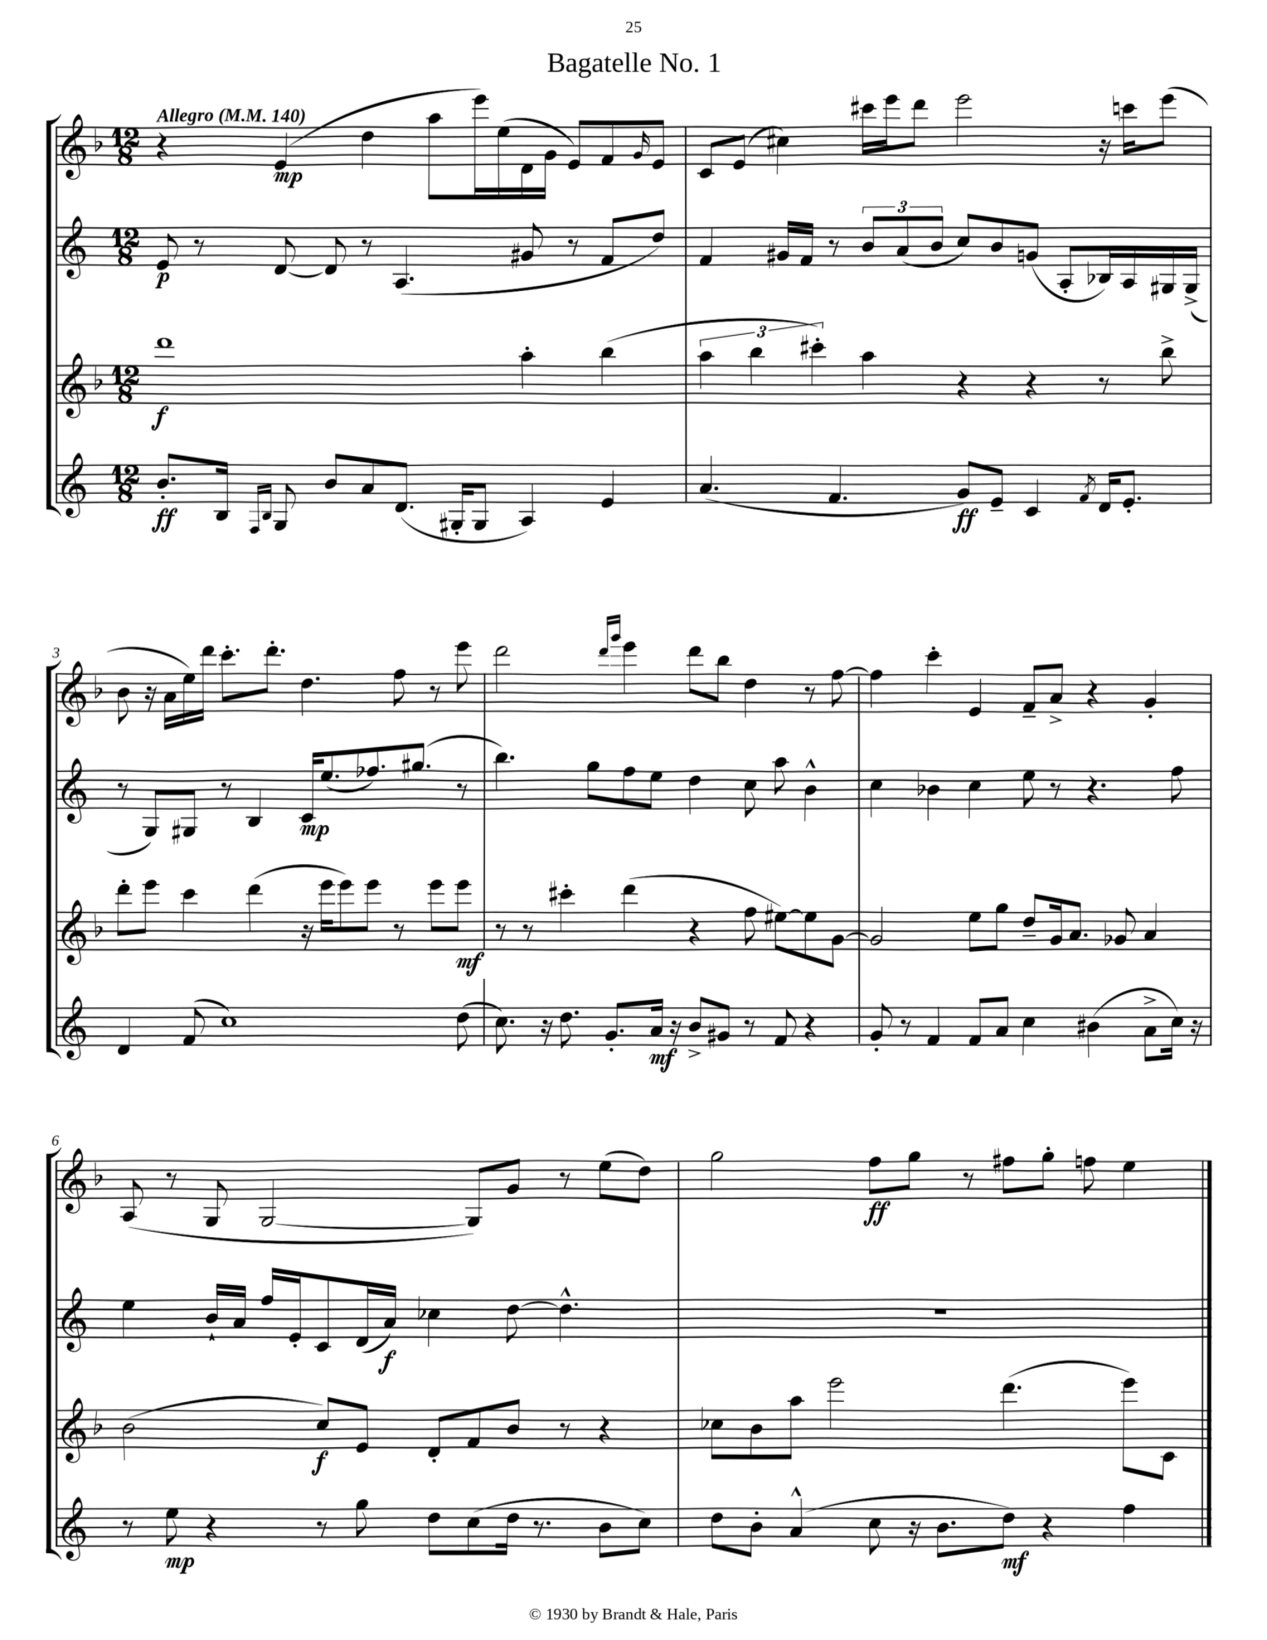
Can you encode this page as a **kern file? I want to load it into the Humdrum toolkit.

**kern	**dynam	**kern	**dynam	**kern	**dynam	**kern	**dynam
*part4	*part4	*part3	*part3	*part2	*part2	*part1	*part1
*staff4	*staff4	*staff3	*staff3	*staff2	*staff2	*staff1	*staff1
*clefG2	*	*clefG2	*	*clefG2	*	*clefG2	*
*k[]	*	*k[b-]	*	*k[]	*	*k[b-]	*
*M12/8	*	*M12/8	*	*M12/8	*	*M12/8	*
*MM140	*	*MM140	*	*MM140	*	*MM140	*
=1	=1	=1	=1	=1	=1	=1	=1
!	!	!	!	!	!	!LO:TX:a:B:t=Allegro	!
8.b'/L	ff	1ddd	f	8e/	p	4r	.
.	.	.	.	8r	.	.	.
16B/Jk	.	.	.	.	.	.	.
16qqF/LL	.	.	.	.	.	.	.
16qqB/JJ	.	.	.	.	.	.	.
8G/	.	.	.	[8d/	.	(4e/	mp
8b/L	.	.	.	8d/]	.	.	.
8a/	.	.	.	8r	.	4dd\	.
(8.d/J	.	.	.	(4.A/	.	.	.
.	.	.	.	.	.	8aa\L	.
16G#X'/KL	.	.	.	.	.	.	.
8G#/J	.	.	.	.	.	16eee\L)	.
.	.	.	.	.	.	(16ee\	.
4A/)	.	4aa'\	.	8g#X/	.	16d\	.
.	.	.	.	.	.	16g\JJ	.
.	.	.	.	8r	.	8e/L)	.
4e/	.	(4bb-\	.	8f/L	.	8f/	.
.	.	.	.	.	.	16qqg/	.
.	.	.	.	8dd/J)	.	8e/J	.
=2	=2	=2	=2	=2	=2	=2	=2
(4.a/	.	6aa\	.	4f/	.	8c/L	.
.	.	.	.	.	.	(8e/J	.
.	.	6bb-\	.	.	.	.	.
.	.	.	.	16g#X/LL	.	4cc#X\)	.
.	.	.	.	16f/JJ	.	.	.
.	.	6ccc#X'\)	.	.	.	.	.
4.f/	.	.	.	8r	.	.	.
.	.	4aa\	.	12b/L	.	16ccc#X\LL	.
.	.	.	.	.	.	16eee\J	.
.	.	.	.	(12a/	.	.	.
.	.	.	.	.	.	8ddd\J	.
.	.	.	.	12b/J	.	.	.
8g/L)	ff	4r	.	8cc/L)	.	2eee\	.
8e~/J	.	.	.	8b/	.	.	.
4c/	.	4r	.	(8gn/J	.	.	.
.	.	.	.	8A'/L	.	.	.
8qf/	.	.	.	.	.	.	.
16d/KL	.	8r	.	16B-X/L)	.	16r	.
8.e'/J	.	.	.	16A/	.	16cccn\KL	.
.	.	8bb-^\	.	16G#X/	.	(8eee\J	.
.	.	.	.	(16G#^/JJ	.	.	.
!!LO:LB:g=z
=3	=3	=3	=3	=3	=3	=3	=3
4d/	.	8ddd'\L	.	8r	.	8b-\	.
.	.	8eee\J	.	8G/L)	.	16r	.
.	.	.	.	.	.	16a\LL	.
(8f/	.	4ccc\	.	8G#X/J	.	16ee\)	.
.	.	.	.	.	.	16ddd\JJ	.
1cc)	.	.	.	8r	.	8.ccc'\L	.
.	.	(4ddd\	.	4B/	.	.	.
.	.	.	.	.	.	8.ddd'\J	.
.	.	16r	.	16c/KL	mp	4.dd\	.
.	.	16eee\KL	.	(8.ee/	.	.	.
.	.	8eee\)	.	.	.	.	.
.	.	8eee\J	.	8.ff-X/)	.	.	.
.	.	8r	.	.	.	8ff\	.
.	.	.	.	(8.gg#X/J	.	.	.
.	.	8eee\L	.	.	.	8r	.
(8dd\	.	8eee\J	mf	8r	.	8eee\	.
=4	=4	=4	=4	=4	=4	=4	=4
8.cc\)	.	8r	.	4.bb\)	.	2ddd\	.
.	.	8r	.	.	.	.	.
16r	.	.	.	.	.	.	.
8.dd\	.	4ccc#X'\	.	.	.	.	.
.	.	.	.	8gg\L	.	.	.
8.g'/L	.	.	.	.	.	.	.
.	.	.	.	.	.	16qqddd/LL	.
.	.	.	.	.	.	16qqggg/JJ	.
.	.	(4ddd\	.	8ff\	.	4eee\	.
16a/Jk	mf	.	.	8ee\J	.	.	.
16r	.	.	.	.	.	.	.
8b^/L	.	4r	.	4dd\	.	8ddd\L	.
8g#X/J	.	.	.	.	.	8bb-\J	.
8r	.	8ff\	.	8cc\	.	4dd\	.
8f/	.	[8ee#X\L)	.	8aa\	.	.	.
4r	.	8ee#\]	.	4b^^\	.	8r	.
.	.	[8g\J	.	.	.	[8ff\	.
=5	=5	=5	=5	=5	=5	=5	=5
8g'/	.	2g/]	.	4cc\	.	4ff\]	.
8r	.	.	.	.	.	.	.
4f/	.	.	.	4b-X\	.	4ccc'\	.
8f/L	.	8ee\L	.	4cc\	.	4e/	.
8a/J	.	8gg\J	.	.	.	.	.
4cc\	.	8dd~/L	.	8ee\	.	8f~/L	.
.	.	16g/k	.	8r	.	8a^/J	.
.	.	8.a/J	.	.	.	.	.
(4b#X\	.	.	.	4.r	.	4r	.
.	.	8g-X/	.	.	.	.	.
8a^\L	.	4a/	.	.	.	4g'/	.
16cc\Jk)	.	.	.	8ff\	.	.	.
16r	.	.	.	.	.	.	.
!!LO:LB:g=z
=6	=6	=6	=6	=6	=6	=6	=6
8r	.	(2b-\	.	4ee\	.	(8A/	.
8ee\	mp	.	.	.	.	8r	.
4r	.	.	.	16b`/LL	.	8G/	.
.	.	.	.	16a/JJ	.	.	.
.	.	.	.	16ff/LL	.	[2G/	.
.	.	.	.	16e'/J	.	.	.
8r	.	8cc/L)	f	8c/	.	.	.
8gg\	.	8e/J	.	(16d/L	.	.	.
.	.	.	.	16a/JJ)	f	.	.
8dd\L	.	8d'/L	.	4cc-X\	.	.	.
(8cc\	.	8f/	.	.	.	8G/L])	.
16dd\Jk	.	8b-/J	.	[8dd\	.	8g/J	.
8.r	.	.	.	.	.	.	.
.	.	8r	.	4.dd^^\]	.	8r	.
8b\L	.	4r	.	.	.	(8ee\L	.
8cc\J)	.	.	.	.	.	8dd\J)	.
=7	=7	=7	=7	=7	=7	=7	=7
8dd\L	.	8cc-X\L	.	1.r	.	2gg\	.
8b'\J	.	8b-\	.	.	.	.	.
(4a^^/	.	8aa\J	.	.	.	.	.
.	.	2eee\	.	.	.	.	.
8cc\	.	.	.	.	.	8ff\L	ff
16r	.	.	.	.	.	8gg\J	.
8.b\L	.	.	.	.	.	.	.
.	.	.	.	.	.	8r	.
8dd\J)	mf	(4.ddd\	.	.	.	8ff#X\L	.
4r	.	.	.	.	.	8gg'\J	.
.	.	.	.	.	.	8ffn\	.
4ff\	.	8eee\L)	.	.	.	4ee\	.
.	.	8c\J	.	.	.	.	.
==	==	==	==	==	==	==	==
*-	*-	*-	*-	*-	*-	*-	*-
